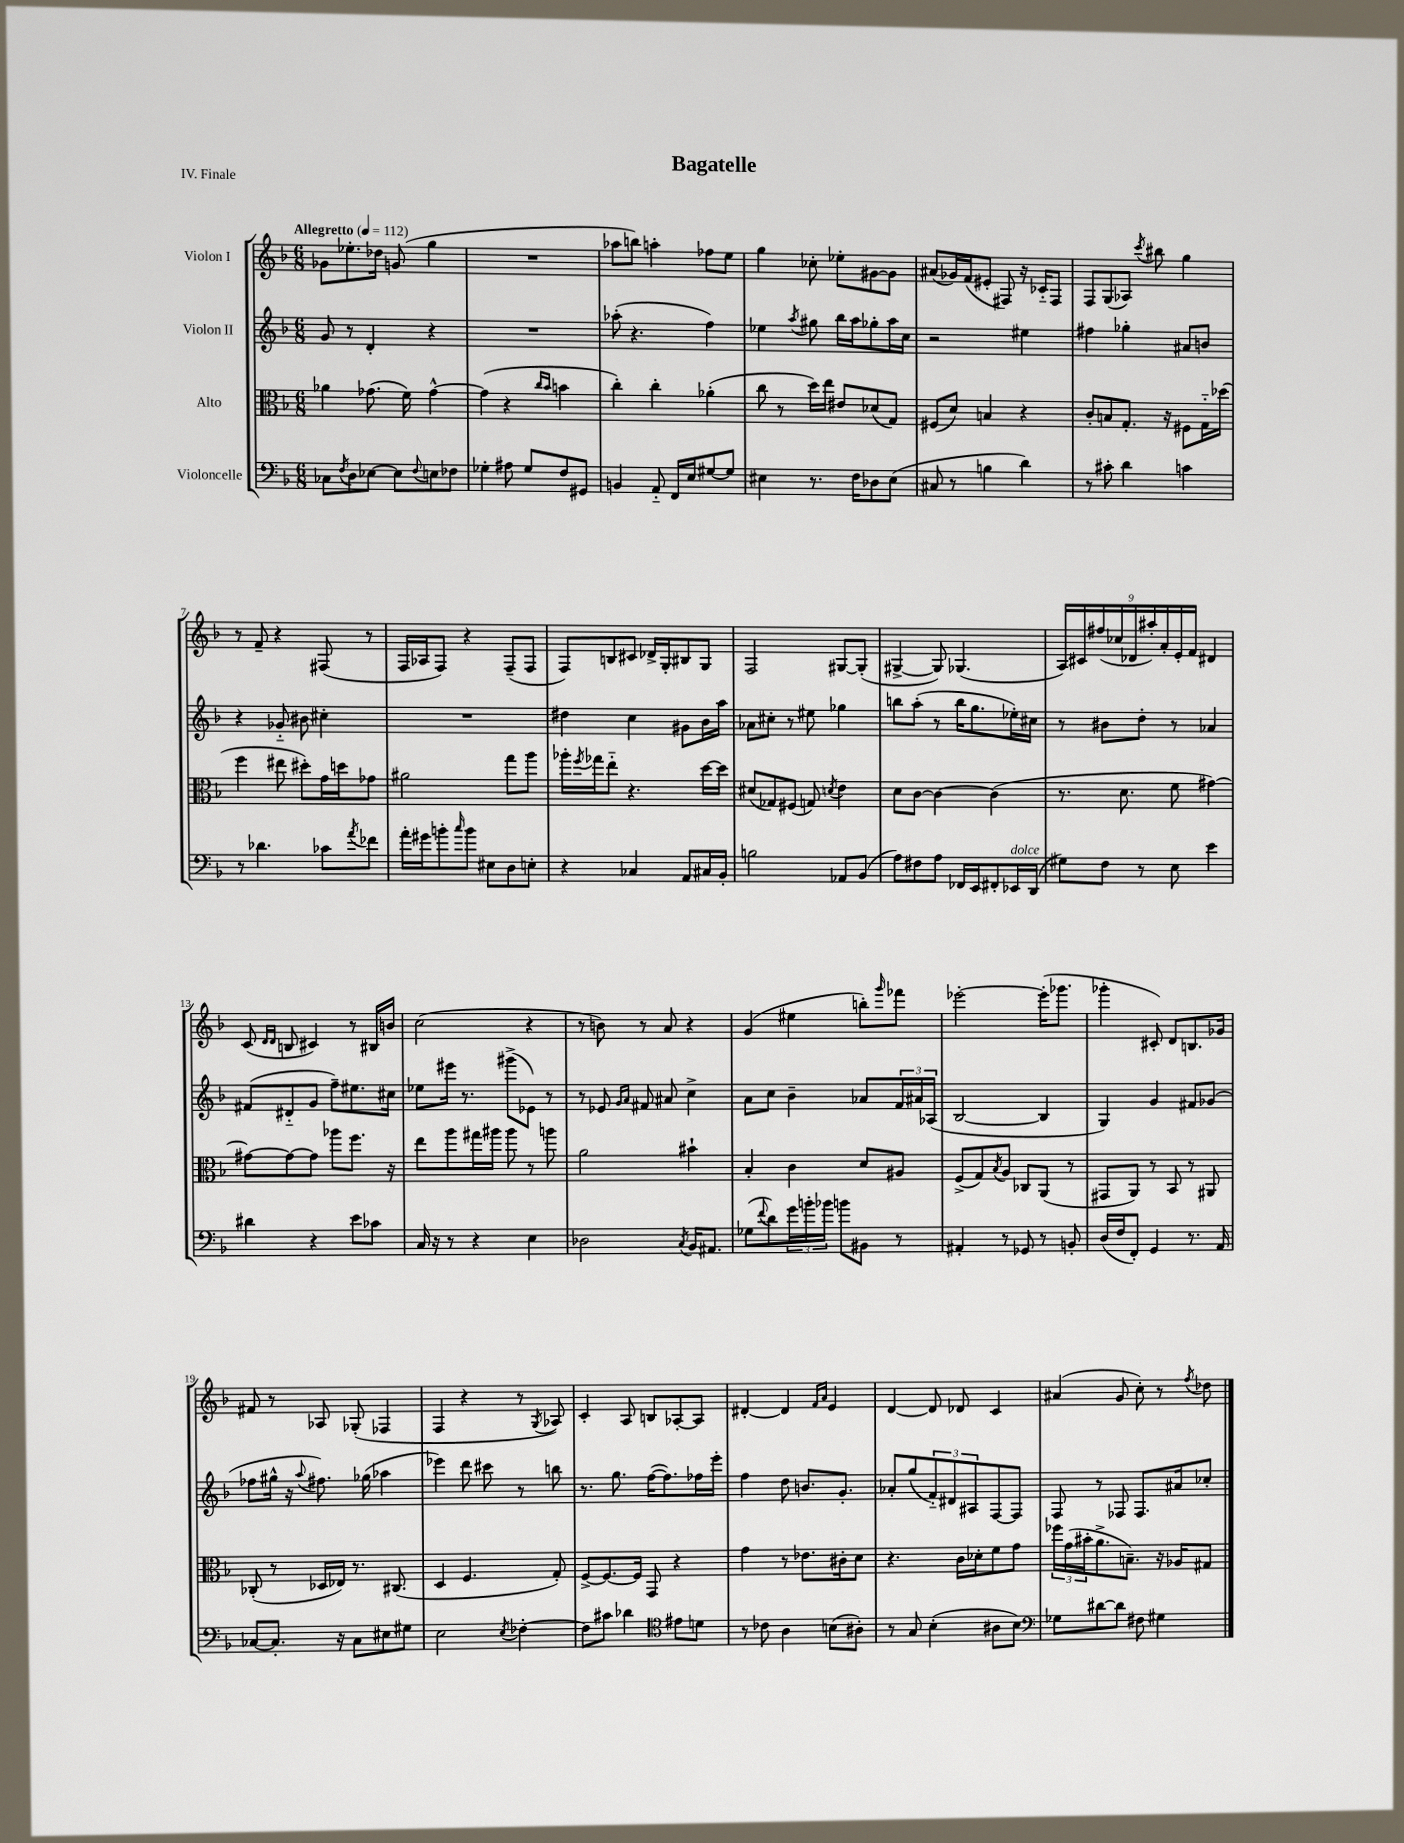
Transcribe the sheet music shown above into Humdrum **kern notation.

**kern	**kern	**kern	**kern
*staff4	*staff3	*staff2	*staff1
*clefF4	*clefC3	*clefG2	*clefG2
*k[b-]	*k[b-]	*k[b-]	*k[b-]
*M6/8	*M6/8	*M6/8	*M6/8
*MM112	*MM112	*MM112	*MM112
8C-	4a-	8g	8g-
8qF	.	.	.
8D	.	8r	8.ee-'
[8E-	(8.g-	4d'	.
.	.	.	16dd-
8E-]	.	.	(8g
.	16f)	.	.
8qqF	.	.	.
8E	[4g-^^	4r	4gg
8F-	.	.	.
=	=	=	=
4G-'	(4g-]	2.r	2.r
8A#	4r	.	.
8G-	.	.	.
.	16qqcc	.	.
.	16qqb-	.	.
8F	4b	.	.
8GG#	.	.	.
=	=	=	=
4BB	4cc')	(8aa-'	8aa-
.	.	4.r	8bb)
8AA'~	4cc'	.	4aa'
16FF	.	.	.
16E	.	.	.
[8G#	(4a-'	4ff)	8ff-
8G#]	.	.	8ee
=	=	=	=
4E#	8cc	4ee-	4gg
.	8r	.	.
.	.	8qaa	.
8.r	16dd)	8gg#	8cc-'
.	16ee	.	.
.	8e#	16bb-	8ee-'
16F	.	16aa	.
8D-	(8d-	8gg-'	[8g#
(8E#	8G)	16aa	8g#]
.	.	16cc	.
=	=	=	=
8C#	(8F#	2r	(8a#
8r	8d)	.	16g-)
.	.	.	(16f
4B	4B	.	8e#'
.	.	.	8F#)
4d)	4r	4ee#	16r
.	.	.	16c-'~
.	.	.	8F#
=	=	=	=
8r	8c'	4ff#	8F
8c#'	8B	.	(8G
4d	8.G'	4gg-'	8A-)
.	.	.	8qccc
.	.	.	8bb#
.	16r	.	.
4c	8F#	8a#	4gg
.	16G'~	8b	.
.	(16dd-	.	.
=	=	=	=
8r	4ff	4r	8r
4.d-	.	.	8f~
.	8ee#	8g-'~	4r
.	8dd#')	8b#	.
8c-	16g	4cc#'	(8F#
.	16dd	.	.
8qa	.	.	.
8f-	8g-	.	8r
=	=	=	=
16a'	2a#	2.r	16F
16g#	.	.	16A-
8b'	.	.	8F)
16qqcc	.	.	.
8b	.	.	4r
8E#	.	.	.
8D	8gg	.	(8F~
8E'	8aa	.	8F
=	=	=	=
4r	16aa-'	4dd#	8F)
.	8qff	.	.
.	16gg-	.	.
.	8ee'~	.	8B
4C-	4.r	4cc	8c#
.	.	.	16d-^
.	.	.	16G'
8AA	.	8g#	8B#
16C#	[16dd	16b-	8G
16BB-'	16dd]	16aa	.
=	=	=	=
2B	(8d#	8a-	2F
.	8G-)	8cc#'	.
.	(8F#	8r	.
.	8G)	8ee#	.
.	8qd	.	.
8AA-	4e	4gg-	[8G#
(8BB-	.	.	(8G#']
=	=	=	=
8A)	8d	8bb	[4G#^
8F#	[8c	(8aa'	.
8A	4c_	8r	8G#])
16FF-	.	16bb	(4.G-
16EE	.	8.gg	.
8FF#'	(4c]	.	.
16EE-	.	16ee-')	.
(16DD	.	16cc#	.
=	=	=	=
8G#)	8.r	8r	18A)
.	.	.	18c#
.	.	.	(18ff#
8F	.	8b#	.
.	.	.	18cc-
.	8.d	.	.
.	.	.	18d-
8r	.	8dd'	.
.	.	.	18aa#')
.	.	.	18a'
8E	8f	8r	.
.	.	.	18e'
.	.	.	18f
4e	[4g#)	4a-	4d#
=	=	=	=
4d#	8g#_	(8f#	(8c
.	.	.	16qqd
.	.	.	16qqd
.	8g#_	8d#'~	8B
4r	8g#]	8g	4c#)
.	8aa-	8ff~)	.
8e	8.ff	8.ee#	8r
8c-	.	.	16B#
.	16r	16cc#	16b
=	=	=	=
16C	8ee	8ee-	(2cc
16r	.	.	.
8r	8aa	16eee#	.
.	.	8.r	.
4r	16gg#	.	.
.	16aa#	.	.
.	8aa#	(8ggg#^	.
4E	8r	8e-)	4r
.	8aa	8r	.
=	=	=	=
2D-	2a	8r	8r
.	.	8e-	8b)
.	.	16qqg	.
.	.	16qqa	.
.	.	8f#	8r
.	.	8a#	8a
8qC	.	.	.
16BB-	4b#`	4cc^	4r
8.AA#	.	.	.
=	=	=	=
(8G-	4B-'	8a	(4g
8qqf	.	.	.
8d)	.	8cc	.
24g	4c	4b-~	4ee#
24b'	.	.	.
24b-	.	.	.
8b	.	.	.
8BB#	8d	8a-	8bb')
.	.	.	16qqggg
8r	8A#	24f	8fff-
.	.	24a#	.
.	.	(24A-	.
=	=	=	=
4AA#'	(8F^	[2B-	[2eee-'
.	8G)	.	.
.	8qB-	.	.
8r	8A	.	.
8GG-	8C-	.	.
8r	(8AA	4B-]	(16eee-']
.	.	.	8.ggg-
8BB'	8r	.	.
=	=	=	=
(16D	8GG#	4G)	4ggg-'
16F	.	.	.
8FF')	8AA)	.	.
4GG	8r	4g	8c#')
.	8BB-	.	8d
8.r	8r	8f#	8.B
.	8AA#	(8g-	.
16AA	.	.	16g-
=	=	=	=
[8C-	(8C-'	8ff-	8f#
8.C-']	8r	16gg#^^	8r
.	.	16r	.
.	.	8qqaa	.
.	16D-	8.ff#)	8A-
16r	16E-)	.	.
8C-	8.r	.	(8G-'
.	.	(16gg-	.
8E#	.	4aa-	4F-
.	(8.C#	.	.
8G#	.	.	.
=	=	=	=
2E	4D	4eee-)	4F
.	4.F	8ddd	4r
.	.	8ccc#	.
8qE	.	.	.
[4F-'	.	8r	8r
.	.	.	8qG
.	8G')	8bb	8A-)
=	=	=	=
8F-]	[8F^	8.r	4c'
8c#	8.F_	.	.
.	.	8.gg	.
4d-	.	.	8A
.	16F]	.	.
.	8GG	([16ff	8B
.	.	8.ff])	.
*clefC4	*	*	*
8e#	4r	.	[8A-'
8d	.	16ff-	8A-]
.	.	16eee'	.
=	=	=	=
8r	4g	4ff	[4d#'
8c-	.	.	.
4A	8r	8dd	4d#]
.	8.e-	8.b	.
.	.	.	16qqf
.	.	.	16qqa
(8B	.	.	4e
.	16c#'	8.g'	.
8A#')	8d	.	.
=	=	=	=
8r	4.r	8a-'	[4d
8G	.	(8gg	.
(4B-'	.	12f'~)	8d]
.	.	12d#	.
.	16c	.	8d-
.	.	12A#	.
.	16d-'	.	.
8A#	8f	[8F	4c
8B-)	8g	8F]	.
=	=	=	=
*clefF4	*	*	*
8G-	24ff-	8F	(4a#
.	(24g	.	.
.	24b#'	.	.
[8d#	8.a^	8r	.
8d#]	.	8F-	8g
.	8.B~)	.	.
8F#	.	8.F-	8cc')
4G#	16r	.	8r
.	16A-	16a#	.
.	.	.	8qff
.	8G#	8cc-'	8dd-
==	==	==	==
*-	*-	*-	*-
